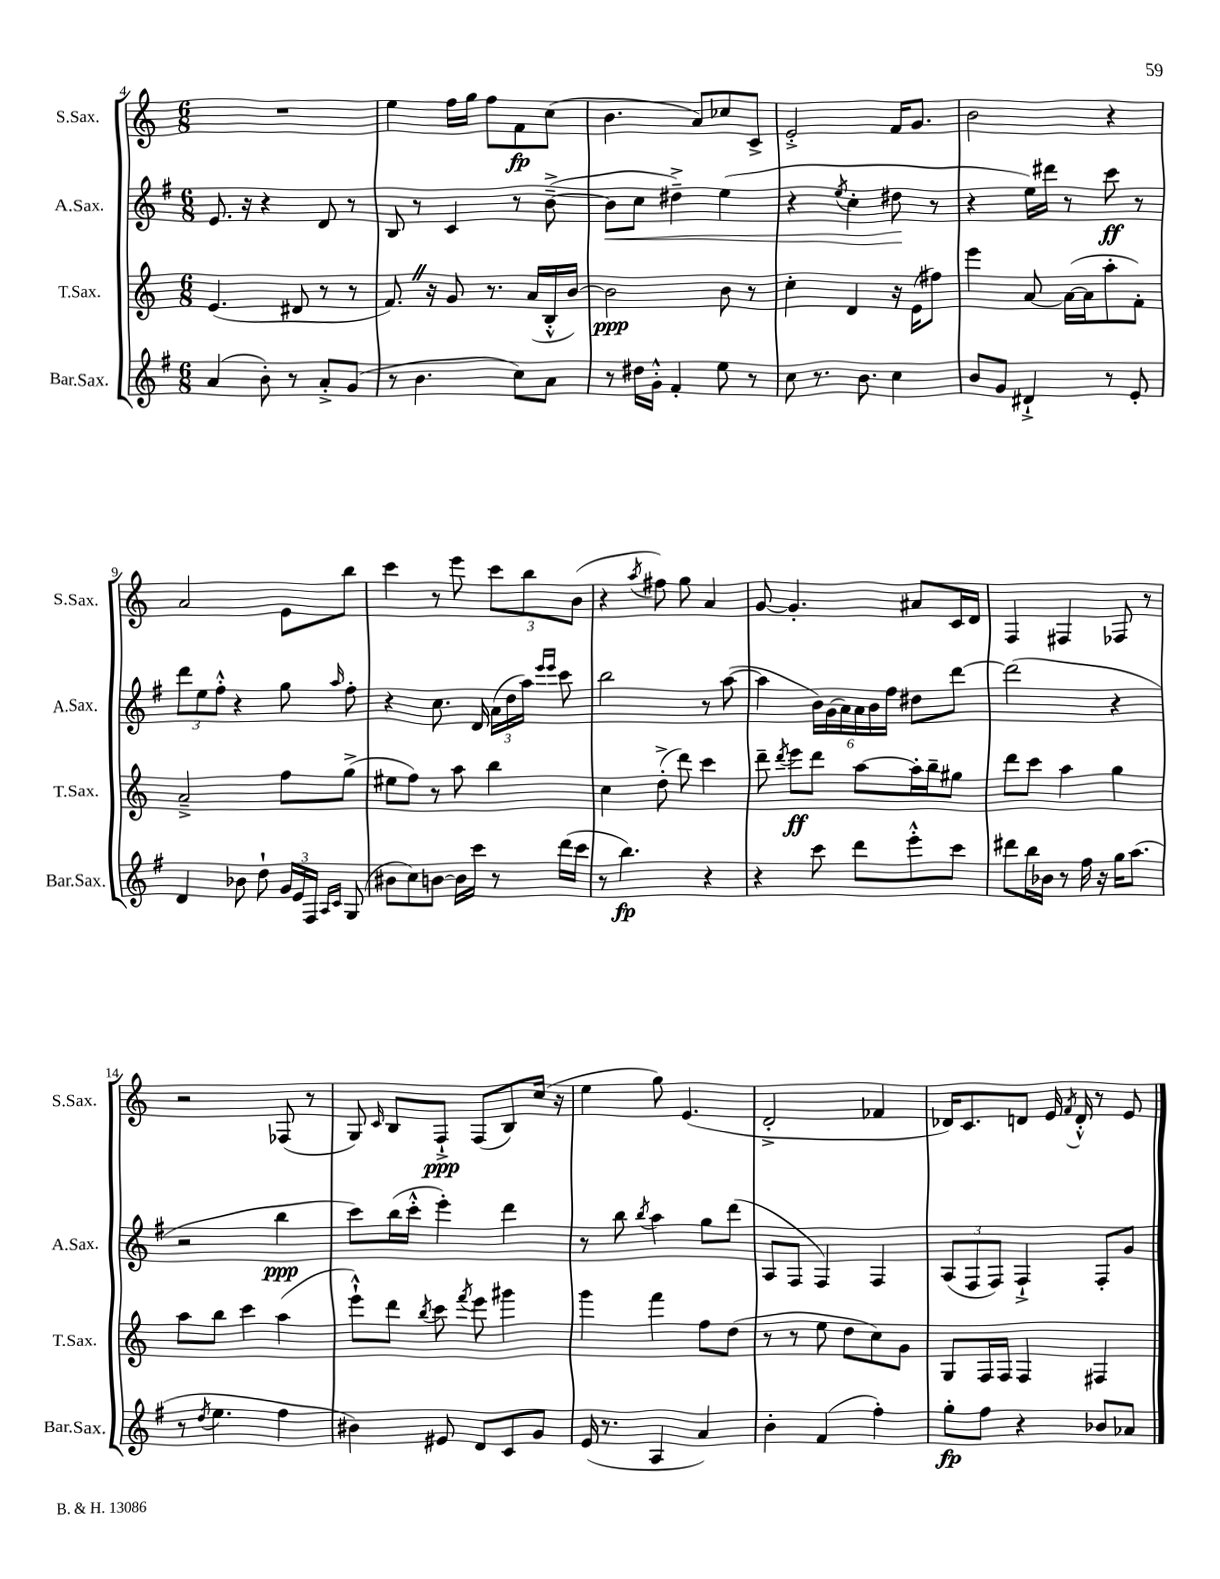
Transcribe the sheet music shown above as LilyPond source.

<<
\new StaffGroup <<
\new Staff = "s0" \with { instrumentName = "S.Sax." shortInstrumentName = "S.Sax." } {
    \clef treble \key c \major \numericTimeSignature \time 6/8
    \autoBeamOff R2. |
    e''4 f''16[ g''16] f''8[ f'8\fp c''8]( |
    b'4. a'8[) ces''8 c'8]-> |
    e'2-.-> f'16[ g'8.] |
    b'2 r4 |
    a'2 e'8[ b''8] |
    c'''4 r8 e'''8 \tuplet 3/2 { c'''8[ b''8 b'8]( } |
    r4 \acciaccatura { a''8 } fis''8) g''8 a'4 |
    g'8~ g'4.-. ais'8[ c'16 d'16] |
    f4 fis4 fes8 r8 |
    r2 fes8( r8 |
    g8) \grace { c'16 } b8[ f8]-!->\ppp f8[( b8) c''16]( r16 |
    e''4 g''8) e'4.( |
    d'2-.-> fes'4 |
    des'16[) c'8. d'8] e'16 \acciaccatura { f'8 } d'16-.-^ r8 e'8 \bar "|." |
}
\new Staff = "s1" \with { instrumentName = "A.Sax." shortInstrumentName = "A.Sax." } {
    \clef treble \key g \major \numericTimeSignature \time 6/8
    \autoBeamOff e'8. r16 r4 d'8 r8 |
    b8 r8 c'4 r8 b'8~--->( |
    b'8[\< c''8] dis''4--->) e''4( |
    r4 \acciaccatura { e''8 } c''4-. dis''8\! r8 |
    r4 e''16[) dis'''16] r8 c'''8\ff r8 |
    \tuplet 3/2 { d'''8[ e''8 fis''8]-.-^ } r4 g''8 \grace { a''16 } fis''8-. |
    r4 c''8. d'16 \tuplet 3/2 { a'16[( d''16 a''16]) } \grace { e'''16[ e'''16] } c'''8 |
    b''2 r8 a''8~( |
    a''4 \tuplet 6/4 { b'16[) g'16( a'16) a'16 b'16 fis''16] } dis''8[ d'''8]~ |
    d'''2( r4 |
    r2 b''4\ppp |
    c'''8[) b''16( c'''16]-.-^ e'''4-.) d'''4 |
    r8 b''8 \acciaccatura { b''8 } a''4 g''8[ d'''8]( |
    a8[ fis8] fis4) fis4 |
    \tuplet 3/2 { a8[( fis8 fis8]) } fis4-!-> fis8[-. g'8] \bar "|." |
}
\new Staff = "s2" \with { instrumentName = "T.Sax." shortInstrumentName = "T.Sax." } {
    \clef treble \key c \major \numericTimeSignature \time 6/8
    \autoBeamOff e'4.( dis'8 r8 r8 |
    f'8.) \once \override BreathingSign.text = \markup { \musicglyph "scripts.caesura.straight" } \breathe r16 g'8 r8. a'16[( b16-.-^ b'16]~) |
    b'2\ppp b'8 r8 |
    c''4-. d'4 r16 e'16[( fis''8]) |
    e'''4 a'8~ a'16[~( a'16 a''8-. f'8]-.) |
    a'2---> f''8[ g''8]->( |
    eis''8[ f''8]) r8 a''8 b''4 |
    c''4 d''8-.->( d'''8) c'''4 |
    d'''8-- \acciaccatura { d'''8 } e'''8[\ff d'''8] a''8[~ a''16-. b''16-- gis''8] |
    d'''8[ c'''8] a''4 g''4 |
    a''8[ b''8] c'''4 a''4( |
    e'''8[-!-^) d'''8] \acciaccatura { b''8 } c'''8 \acciaccatura { f'''8 } e'''8 gis'''4 |
    g'''4 f'''4 f''8[ d''8]( |
    r8 r8 e''8 d''8[ c''8) g'8] |
    g8[ f16 f16] f4 fis4 \bar "|." |
}
\new Staff = "s3" \with { instrumentName = "Bar.Sax." shortInstrumentName = "Bar.Sax." } {
    \clef treble \key g \major \numericTimeSignature \time 6/8
    \autoBeamOff a'4( b'8-.) r8 a'8[-.-> g'8]( |
    r8 b'4. c''8[) a'8] |
    r8 dis''16[ g'16]-.-^ fis'4-. e''8 r8 |
    c''8 r8. b'8. c''4 |
    b'8[ g'8] dis'4-!-> r8 e'8-. |
    d'4 bes'8 d''8-! \tuplet 3/2 { g'16[ e'16 fis16] } \grace { a16[ c'16] } g8( |
    bis'8[ c''8) b'8]~ b'16[ c'''16] r8 d'''16[( c'''16] |
    r8 b''4.\fp) r4 |
    r4 c'''8 d'''8[ e'''8-.-^ c'''8] |
    dis'''8[ b''16 bes'16] r8 fis''16 r16 g''16[ a''8.]( |
    r8 \acciaccatura { d''8 } e''4. fis''4 |
    bis'4) eis'8 d'8[ c'8 g'8] |
    e'16( r8. a4 a'4) |
    b'4-. fis'4( fis''4-.) |
    g''8[-.\fp fis''8] r4 bes'8[ aes'8] \bar "|." |
}
>>
>>
\layout { \context { \Score currentBarNumber = #4 } }
